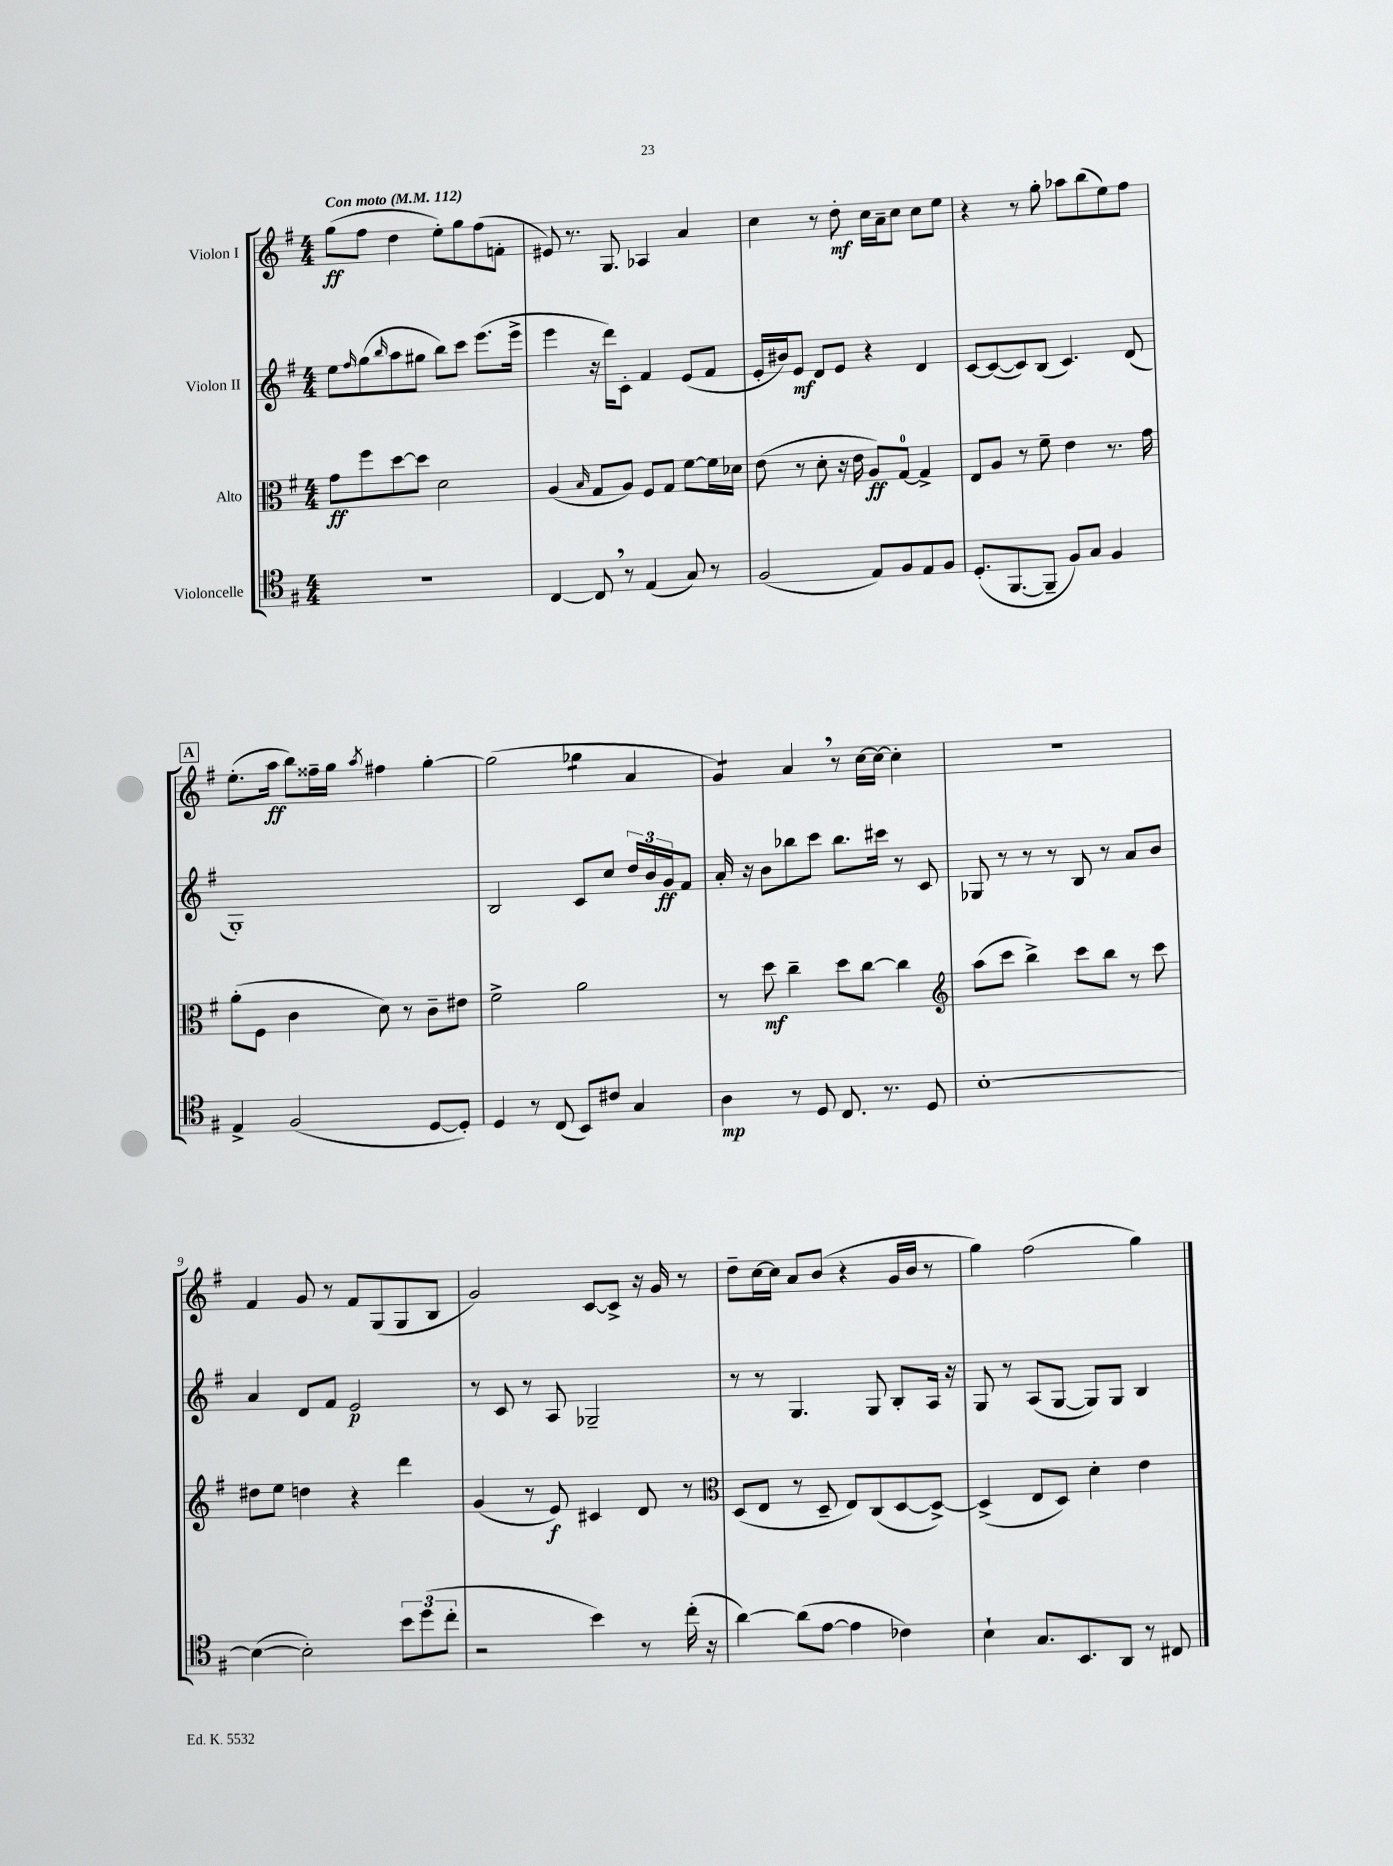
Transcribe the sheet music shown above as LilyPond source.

<<
\new StaffGroup <<
\new Staff = "s0" \with { instrumentName = "Violon I" } {
    \clef treble \key g \major \numericTimeSignature \time 4/4 \tempo "Con moto" 4 = 112
    g''8\ff( fis''8 d''4 e''8-.) g''8 fis''8( f'8-. |
    eis'8) r8. g8. aes4 a'4 |
    c''4 r8 d''8-.\mf c''16 a'16-- c''8 c''8 e''8 |
    r4 r8 g''8-. aes''8 b''8( e''8) fis''8 |
    \mark \markup { \box "A" } e''8.-.( a''16\ff b''8) fisis''16-- g''16 \acciaccatura { a''8 } fis''4 g''4~-. |
    g''2( ges''4:8 a'4 |
    g'4:8) a'4 \breathe r8 c''16~ c''16~ c''4-. |
    R1 |
    fis'4 g'8 r8 fis'8 g8( g8 b8 |
    g'2) c'8~ c'8-> r16 g'16 r8 |
    d''8-- c''16~ c''16 a'8 b'8( r4 g'16 b'16 r8 |
    g''4) fis''2( g''4) \bar "|." |
}
\new Staff = "s1" \with { instrumentName = "Violon II" } {
    \clef treble \key g \major \numericTimeSignature \time 4/4
    e''8 \grace { fis''16 } g''8( \grace { b''16 } a''8 gis''8 b''8) c'''8 e'''8.( e'''16-> |
    e'''4 r16 d'''16) c'8-. fis'4 e'8( fis'8 |
    e'16-. bis'16) e'8\mf d'8 e'8 r4 d'4 |
    c'8~ c'8~( c'8) b8( c'4.) d'8( |
    \mark \markup { \box "A" } g1-.) |
    b2 c'8 c''8 \tuplet 3/2 { d''16 b'16 g'16\ff } fis'8 |
    a'16-. r16 b'8 bes''8 c'''8 bes''8. cis'''16 r8 c'8 |
    ges8 r8 r8 r8 b8 r8 a'8 b'8 |
    a'4 d'8 fis'8 e'2\p |
    r8 c'8 r8 a8 ges2-- |
    r8 r8 g4. g8 b8-. a16 r16 |
    g8 r8 a8( g8~ g8) g8 b4 \bar "|." |
}
\new Staff = "s2" \with { instrumentName = "Alto" } {
    \clef alto \key g \major \numericTimeSignature \time 4/4
    g'8\ff fis''8 d''8~ d''8 d'2 |
    a4( \grace { b16 } g8 a8) fis8 g8 fis'8~ fis'16 des'16 |
    e'8( r8 d'8-. r16 e'16 a8\ff) g8-0~ g4-> |
    e8 a8 r8 fis'8-- e'4 r8. g'16 |
    \mark \markup { \box "A" } a'8-.( fis8 c'4 d'8) r8 c'8-- eis'8 |
    fis'2-> a'2 |
    r8 d''8\mf c''4-- d''8 c''8~ c''4 |
    \clef treble a''8( c'''8 b''4->) c'''8 b''8 r8 c'''8 |
    dis''8 e''8 d''4 r4 d'''4 |
    g'4( r8 e'8\f) cis'4 d'8 r8 |
    \clef alto d8( e8 r8 d8-- e8) c8( d8~ d8~->) |
    d4->( e8 d8) d'4-. e'4 \bar "|." |
}
\new Staff = "s3" \with { instrumentName = "Violoncelle" } {
    \clef tenor \key g \major \numericTimeSignature \time 4/4
    r1 |
    c4~ c8 \breathe r8 e4( g8) r8 |
    fis2( e8) fis8 e8 fis8 |
    d8.-.( fis,8.~ fis,8-- fis8) g8 fis4 |
    \mark \markup { \box "A" } e4-> fis2( d8~ d8-.) |
    d4 r8 c8( b,8) cis'8 g4 |
    a4\mp r8 d8 c8. r8. d8 |
    b1~-. |
    b4~( b2-.) \tuplet 3/2 { b'8 d''8( c''8-. } |
    r2 b'4) r8 c''16-.( r16 |
    a'4~) a'8( e'8~ e'4 ces'4) |
    b4-! g8. b,8. a,8 r8 cis8 \bar "|." |
}
>>
>>
